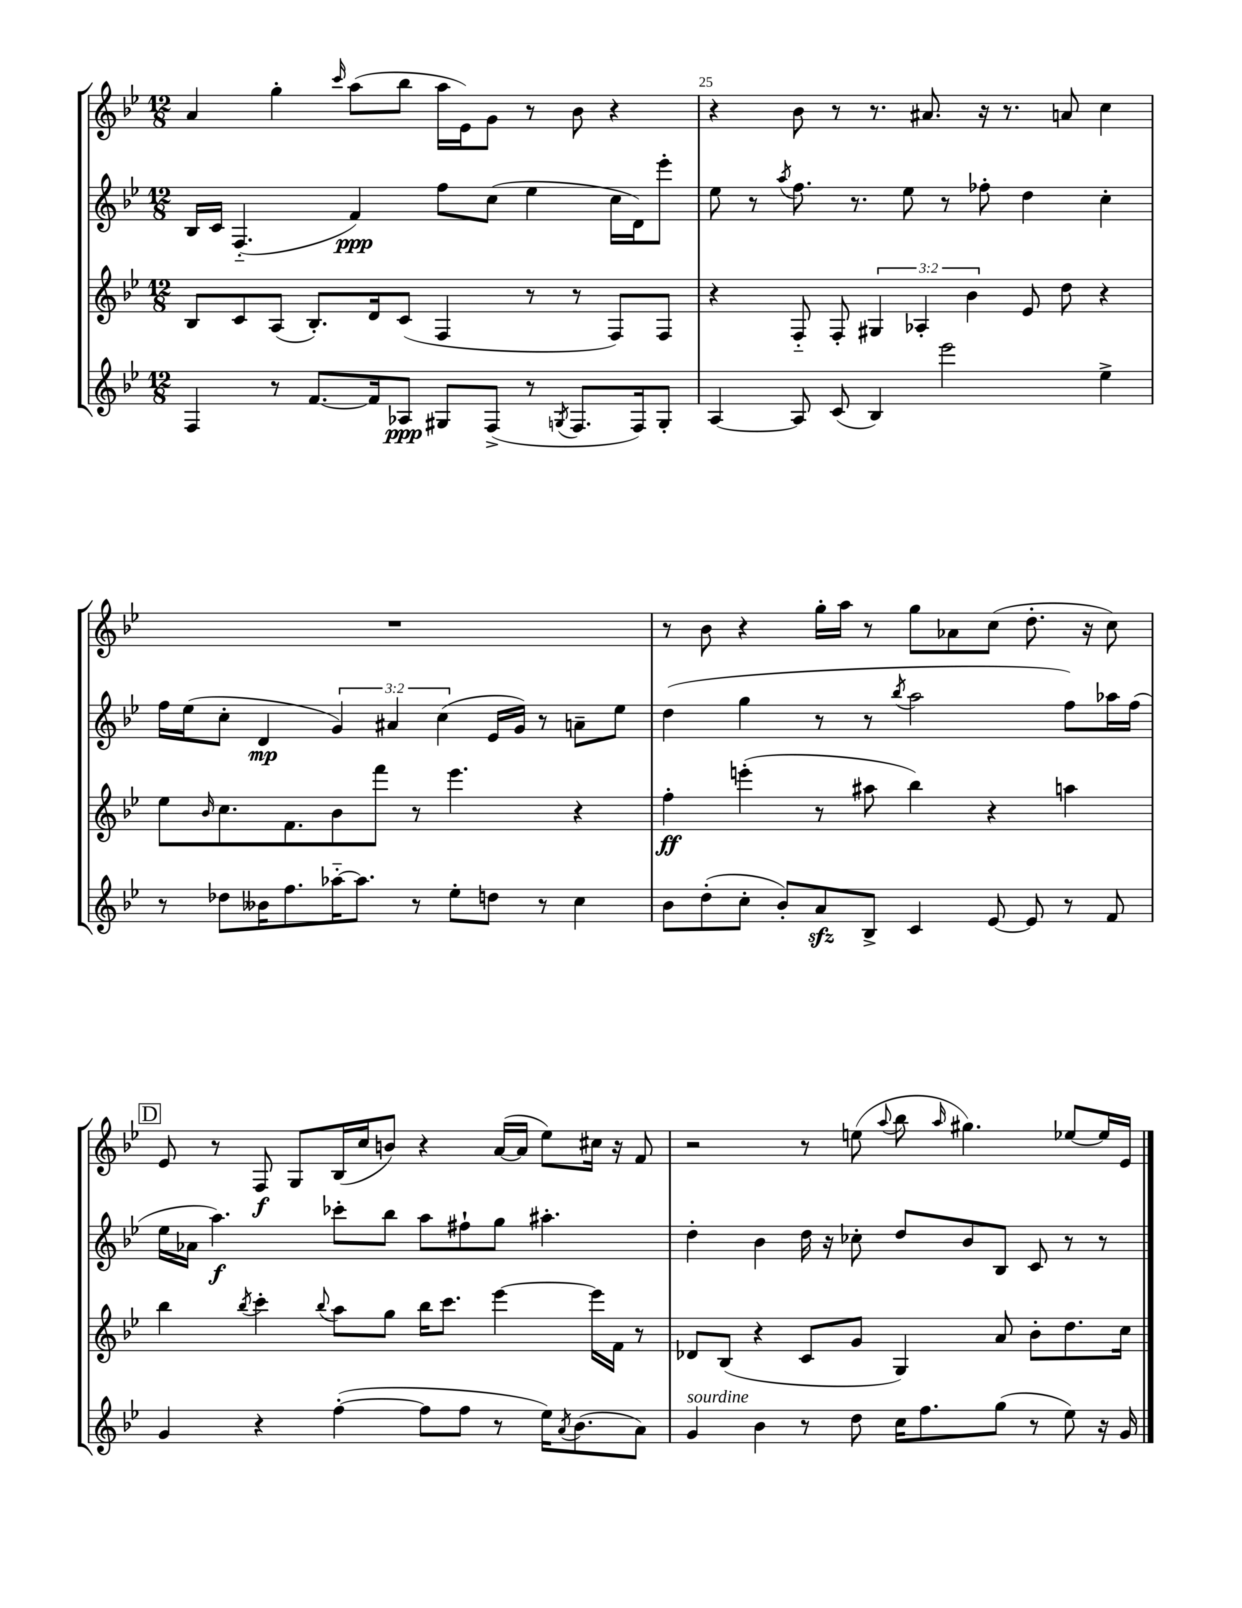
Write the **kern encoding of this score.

**kern	**kern	**kern	**kern
*staff4	*staff3	*staff2	*staff1
*clefG2	*clefG2	*clefG2	*clefG2
*k[b-e-]	*k[b-e-]	*k[b-e-]	*k[b-e-]
*M12/8	*M12/8	*M12/8	*M12/8
4F	8B-	16B-	4a
.	.	16c	.
.	8c	(4.F'~	.
8r	(8A	.	4gg'
[8.f	8.B-')	.	.
.	.	.	16qqccc
.	.	4f)	(8aa
16f]	16d	.	.
8A-	(8c	.	8bb-
8G#	4F	8ff	16aa
.	.	.	16e-)
(8F^	.	(8cc	8g
8r	8r	4ee-	8r
8qG	.	.	.
8.F	8r	.	8b-
.	8F)	16cc	4r
16F)	.	16d)	.
8G'	8F	8eee-'	.
=	=	=	=
[4A	4r	8ee-	4r
.	.	8r	.
.	.	8qaa	.
8A]	8F'~	8.ff	8b-
(8c	8F'	.	8r
.	.	8.r	.
4B-)	6G#	.	8.r
.	.	8ee-	.
.	6A-'	.	.
.	.	.	8.a#
2eee-	.	8r	.
.	6b-	.	.
.	.	8ff-'	16r
.	.	.	8.r
.	8e-	4dd	.
.	8dd	.	8a
4ee-^	4r	4cc'	4cc
=	=	=	=
8r	8ee-	16ff	1.r
.	.	(16ee-	.
.	16qqb-	.	.
8dd-	8.cc	8cc'	.
16b--	.	4d	.
8.ff	8.f	.	.
[16aa-'~	8b-	6g)	.
8.aa-]	.	.	.
.	8fff	.	.
.	.	6a#	.
8r	8r	.	.
.	.	(6cc	.
8ee-'	4.eee-	.	.
8dd	.	16e-	.
.	.	16g)	.
8r	.	8r	.
4cc	4r	8a~	.
.	.	8ee-	.
=	=	=	=
8b-	4ff'	(4dd	8r
(8dd'	.	.	8b-
8cc'	(4eee'	4gg	4r
8b-')	.	.	.
8a	8r	8r	16gg'
.	.	.	16aa
8B-^	8aa#	8r	8r
.	.	8qbb-	.
4c	4bb-)	2aa	8gg
.	.	.	8a-
[8e-	4r	.	(8cc
8e-]	.	.	8.dd'
8r	4aa	8ff)	.
.	.	.	16r
8f	.	16aa-	8cc)
.	.	(16ff	.
=	=	=	=
4g	4bb-	16ee-	8e-
.	.	16a-	.
.	.	4.aa)	8r
.	8qbb-	.	.
4r	4ccc'	.	8F
.	.	.	8G
.	8qqbb-	.	.
([4ff'	8aa	8ccc-'	(16B-
.	.	.	16cc
.	8gg	8bb-	8b)
8ff]	16bb-	8aa	4r
.	8.ccc	.	.
8ff	.	8ff#`	.
8r	[4eee-	8gg	([16a
.	.	.	16a]
16ee-)	.	4.aa#'	8ee-)
8qa	.	.	.
(8.b-	.	.	.
.	16eee-]	.	16cc#
.	16f	.	16r
8a)	8r	.	8f
=	=	=	=
4g	8d-	4dd'	2r
.	(8B-	.	.
4b-	4r	4b-	.
8r	8c	16dd	8r
.	.	16r	.
8dd	8g	8cc-'	(8ee
.	.	.	8qqaa
16cc	4G)	8dd	8bb-
8.ff	.	.	.
.	.	.	16qqaa
.	.	8b-	4.gg#)
(8gg	8a	8B-	.
8r	8b-'	8c	.
8ee-)	8.dd	8r	[8ee-
16r	.	8r	16ee-]
16g	16cc	.	16e-
==	==	==	==
*-	*-	*-	*-
